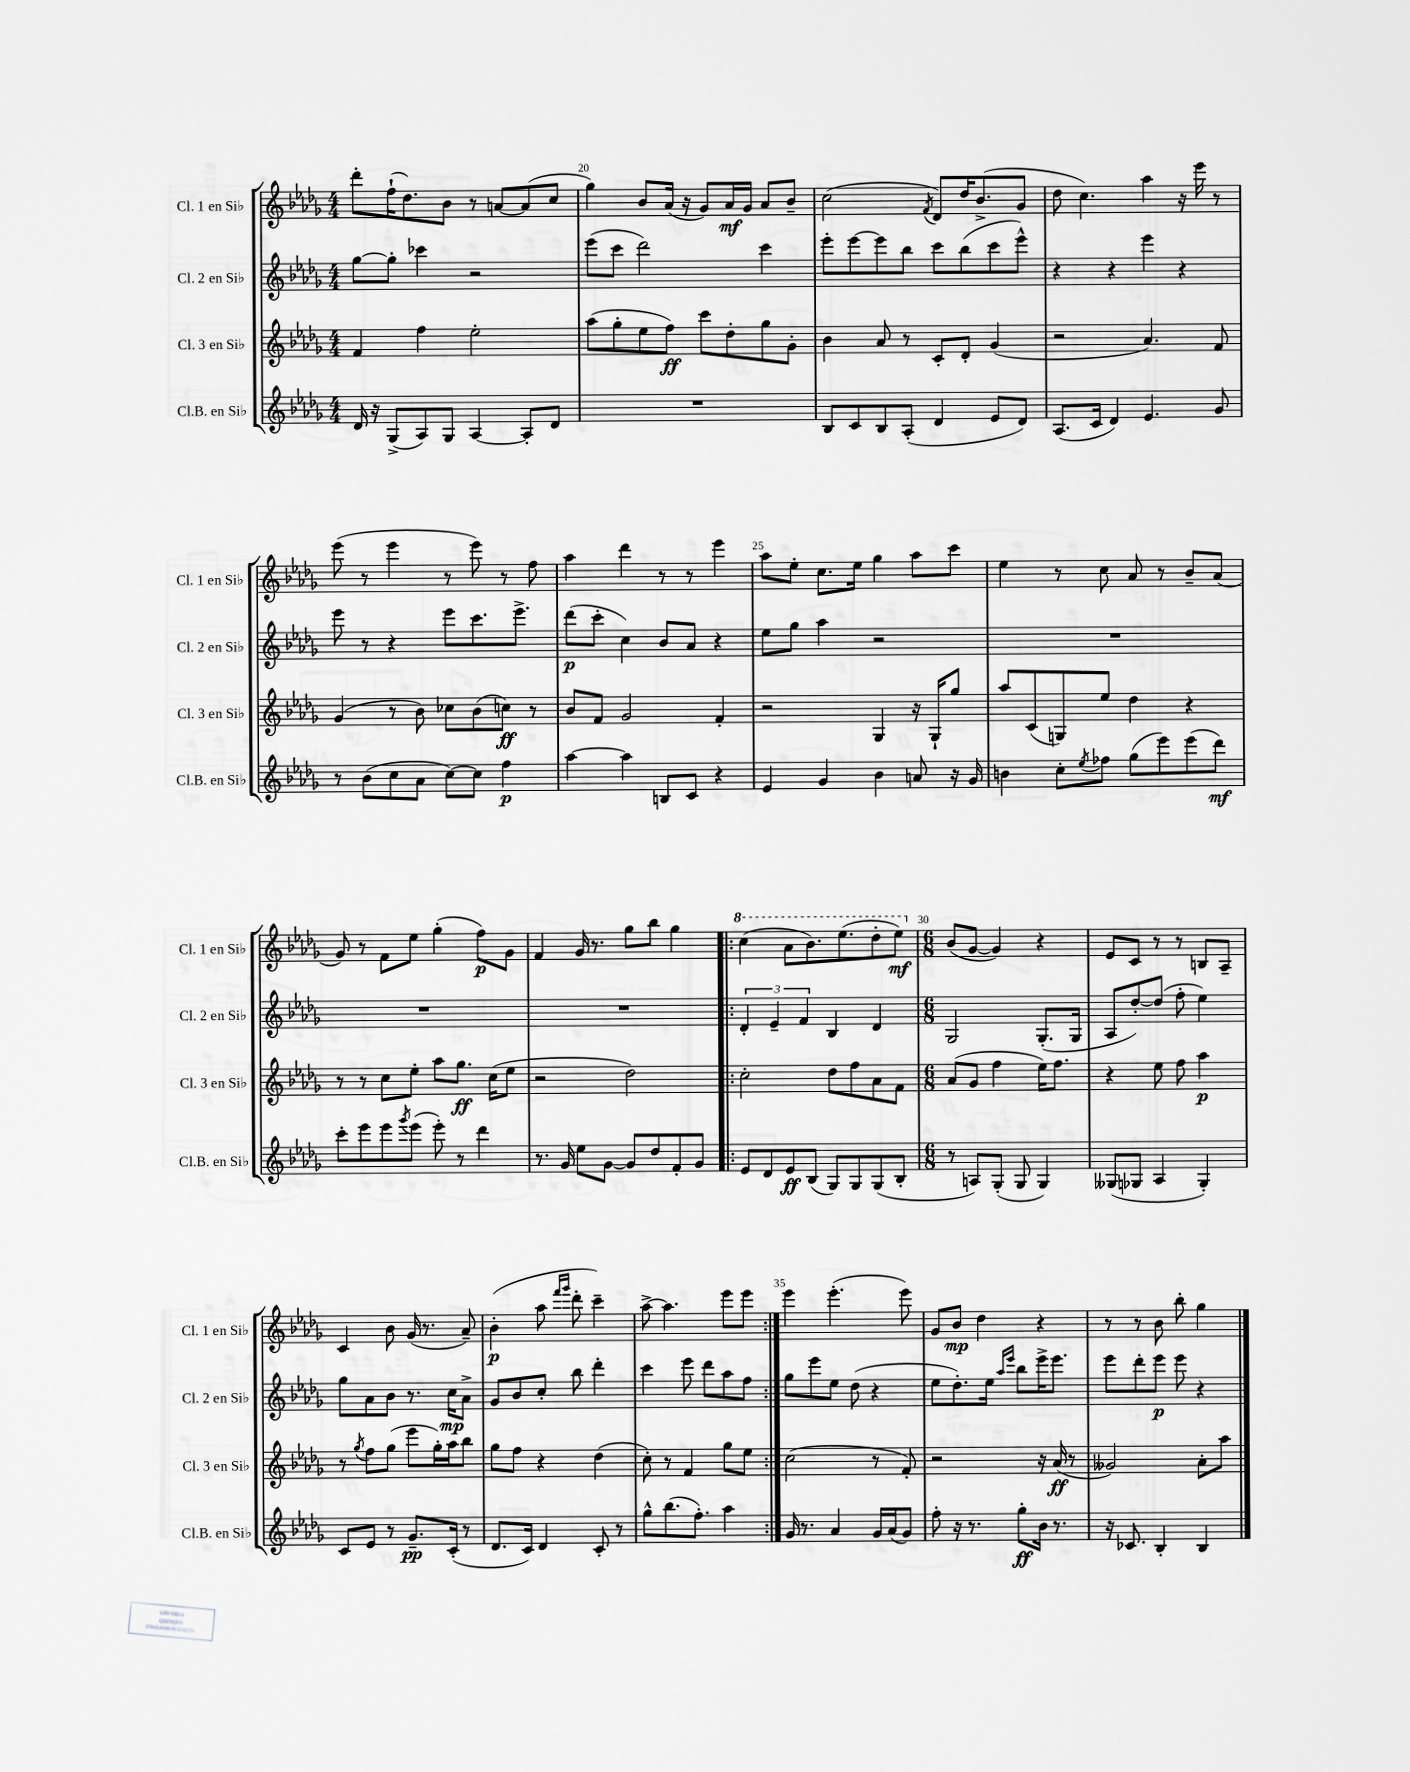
<<
\new StaffGroup <<
\new Staff = "s0" \with { instrumentName = "Cl. 1 en Sib" shortInstrumentName = "Cl. 1 en Sib" } {
    \clef treble \key des \major \numericTimeSignature \time 4/4
    des'''8-. f''16-!( des''8.) bes'8 r8 a'8~ a'8( c''8 |
    ges''4) bes'8 aes'16( r16 ges'8) aes'16\mf ges'16 aes'8 bes'8-- |
    c''2( \acciaccatura { f'8 } des'8) des''16 bes'8.->( ges'8 |
    des''8 c''4.) aes''4 r16 ees'''16 r8 |
    ees'''8( r8 ees'''4 r8 ees'''8) r8 f''8 |
    aes''4 des'''4 r8 r8 ees'''4 |
    aes''8 ees''8-. c''8. ees''16 ges''4 aes''8 c'''8 |
    ees''4 r8 c''8 aes'8 r8 bes'8-- aes'8( |
    ges'8) r8 f'8 ees''8 ges''4-.( f''8\p) ges'8 |
    f'4 ges'16 r8. ges''8 bes''8 ges''4 |
    \repeat volta 2 { \ottava #1 c'''4( aes''8 bes''8.) ees'''8.( des'''8-. ees'''8\mf) \ottava #0 |
    \numericTimeSignature \time 6/8 bes'8( ges'8~ ges'4) r4 |
    ees'8 c'8 r8 r8 b8 aes8-- |
    c'4 bes'8 ges'16( r8. aes'8--) |
    bes'4-.\p( aes''8 \grace { f'''16 ges'''16 } des'''8-. c'''4--) |
    aes''8~-> aes''4. ees'''8 ees'''8 | }
    ees'''4 ees'''4.-.( ees'''8) |
    ges'8 bes'8\mp des''4 r4 |
    r8 r8 bes'8 bes''8-. ges''4 \bar "|." |
}
\new Staff = "s1" \with { instrumentName = "Cl. 2 en Sib" shortInstrumentName = "Cl. 2 en Sib" } {
    \clef treble \key des \major \numericTimeSignature \time 4/4
    ges''8~ ges''8-. ces'''4 r2 |
    ees'''8( c'''8 des'''2) c'''4 |
    ees'''8-. ees'''8~ ees'''8 bes''8 c'''8 bes''8( c'''8 ees'''8-^) |
    r4 r4 ees'''4 r4 |
    ees'''8 r8 r4 ees'''8 c'''8. ees'''8.-> |
    des'''8\p( c'''8-. c''4) bes'8 aes'8 r4 |
    ees''8 ges''8 aes''4 r2 |
    R1 |
    R1 |
    R1 |
    \repeat volta 2 { \tuplet 3/2 { des'4-. ees'4-- f'4 } bes4 des'4 |
    \numericTimeSignature \time 6/8 ges2 ges8.-.( ges16 |
    aes8 des''8~-.) des''8( f''8-. ees''4) |
    ges''8 aes'8 bes'8 r8. c''16\mp aes'8-> |
    ges'8 bes'8 c''8-. bes''8 des'''4-. |
    c'''4 ees'''8 des'''8 aes''8 f''8 | }
    ges''8 ees'''8 ees''8 des''8( r4 |
    ees''8 des''8.-.) ees''16 \grace { aes''16 ees'''16 } bes''8 ees'''16-> ees'''8. |
    ees'''8 des'''8-. ees'''8\p ees'''8 r4 \bar "|." |
}
\new Staff = "s2" \with { instrumentName = "Cl. 3 en Sib" shortInstrumentName = "Cl. 3 en Sib" } {
    \clef treble \key des \major \numericTimeSignature \time 4/4
    f'4 f''4 ees''2-. |
    aes''8( ges''8-. ees''8 f''8\ff) c'''8 des''8-. ges''8 ges'8-. |
    bes'4 aes'8 r8 c'8-. des'8-. ges'4( |
    r2 aes'4.) f'8 |
    ges'4( r8 bes'8) ces''8 bes'8( c''8\ff) r8 |
    bes'8 f'8 ges'2 f'4-. |
    r2 ges4 r16 ges16-! ges''8 |
    aes''8 c'8( g8) ees''8 des''4 r4 |
    r8 r8 c''8 ees''8-. aes''8 ges''8.\ff c''16( ees''8 |
    r2 des''2) |
    \repeat volta 2 { c''2-. des''8 f''8 aes'8 f'8 |
    \numericTimeSignature \time 6/8 aes'8( ges'8 f''4 ees''16) f''8. |
    r4 ees''8 f''8 aes''4\p |
    r8 \acciaccatura { ges''8 } f''8 ges''8( ees'''8 ges''16-.) aes''16 bes''8 |
    ges''8 f''8 r4 des''4( |
    c''8-.) r8 f'4 ges''8 ees''8 | }
    c''2( r8 f'8-.) |
    r2 r16 aes'16\ff( r8 |
    geses'2) aes'8-. aes''8 \bar "|." |
}
\new Staff = "s3" \with { instrumentName = "Cl.B. en Sib" shortInstrumentName = "Cl.B. en Sib" } {
    \clef treble \key des \major \numericTimeSignature \time 4/4
    des'16 r16 ges8->( aes8) ges8 aes4~ aes8-. des'8 |
    R1 |
    bes8 c'8 bes8 aes8-.( des'4 ees'8 des'8) |
    aes8.( c'16 des'4) ees'4. ges'8 |
    r8 bes'8( c''8 aes'8 c''8~) c''8 f''4\p |
    aes''4~ aes''4 b8 c'8 r4 |
    ees'4 ges'4 bes'4 a'8 r16 ges'16 |
    b'4 c''8-. \acciaccatura { ees''8 } fes''8 ges''8( ees'''8) ees'''8( des'''8\mf) |
    c'''8-. ees'''8 ees'''8 \acciaccatura { ges'''8 } ees'''8( ees'''8-.) r8 des'''4 |
    r8. ges'16 ees''8 ges'8~ ges'8 des''8 f'8-. ges'8 |
    \repeat volta 2 { ees'8 des'8 ees'8\ff bes8( ges8) ges8 ges8( bes8-. |
    \numericTimeSignature \time 6/8 r8 a8) ges8-.( ges8 ges4) |
    geses8( ges8 aes4 ges4-.) |
    c'8 ees'8 r8 ges'8.--\pp c'16-.( r8 |
    des'8. c'16) des'4 c'8-. r8 |
    ges''8-^ bes''8.( f''8.-.) aes''4 | }
    ges'16 r8. aes'4 ges'16 aes'16( ges'8) |
    f''8-. r16 r8. ges''8-.\ff bes'16 r8. |
    r16 ces'8. bes4-. bes4 \bar "|." |
}
>>
>>
\layout { \context { \Score currentBarNumber = #19 \override BarNumber.break-visibility = ##(#f #t #t) barNumberVisibility = #(every-nth-bar-number-visible 5) } }
